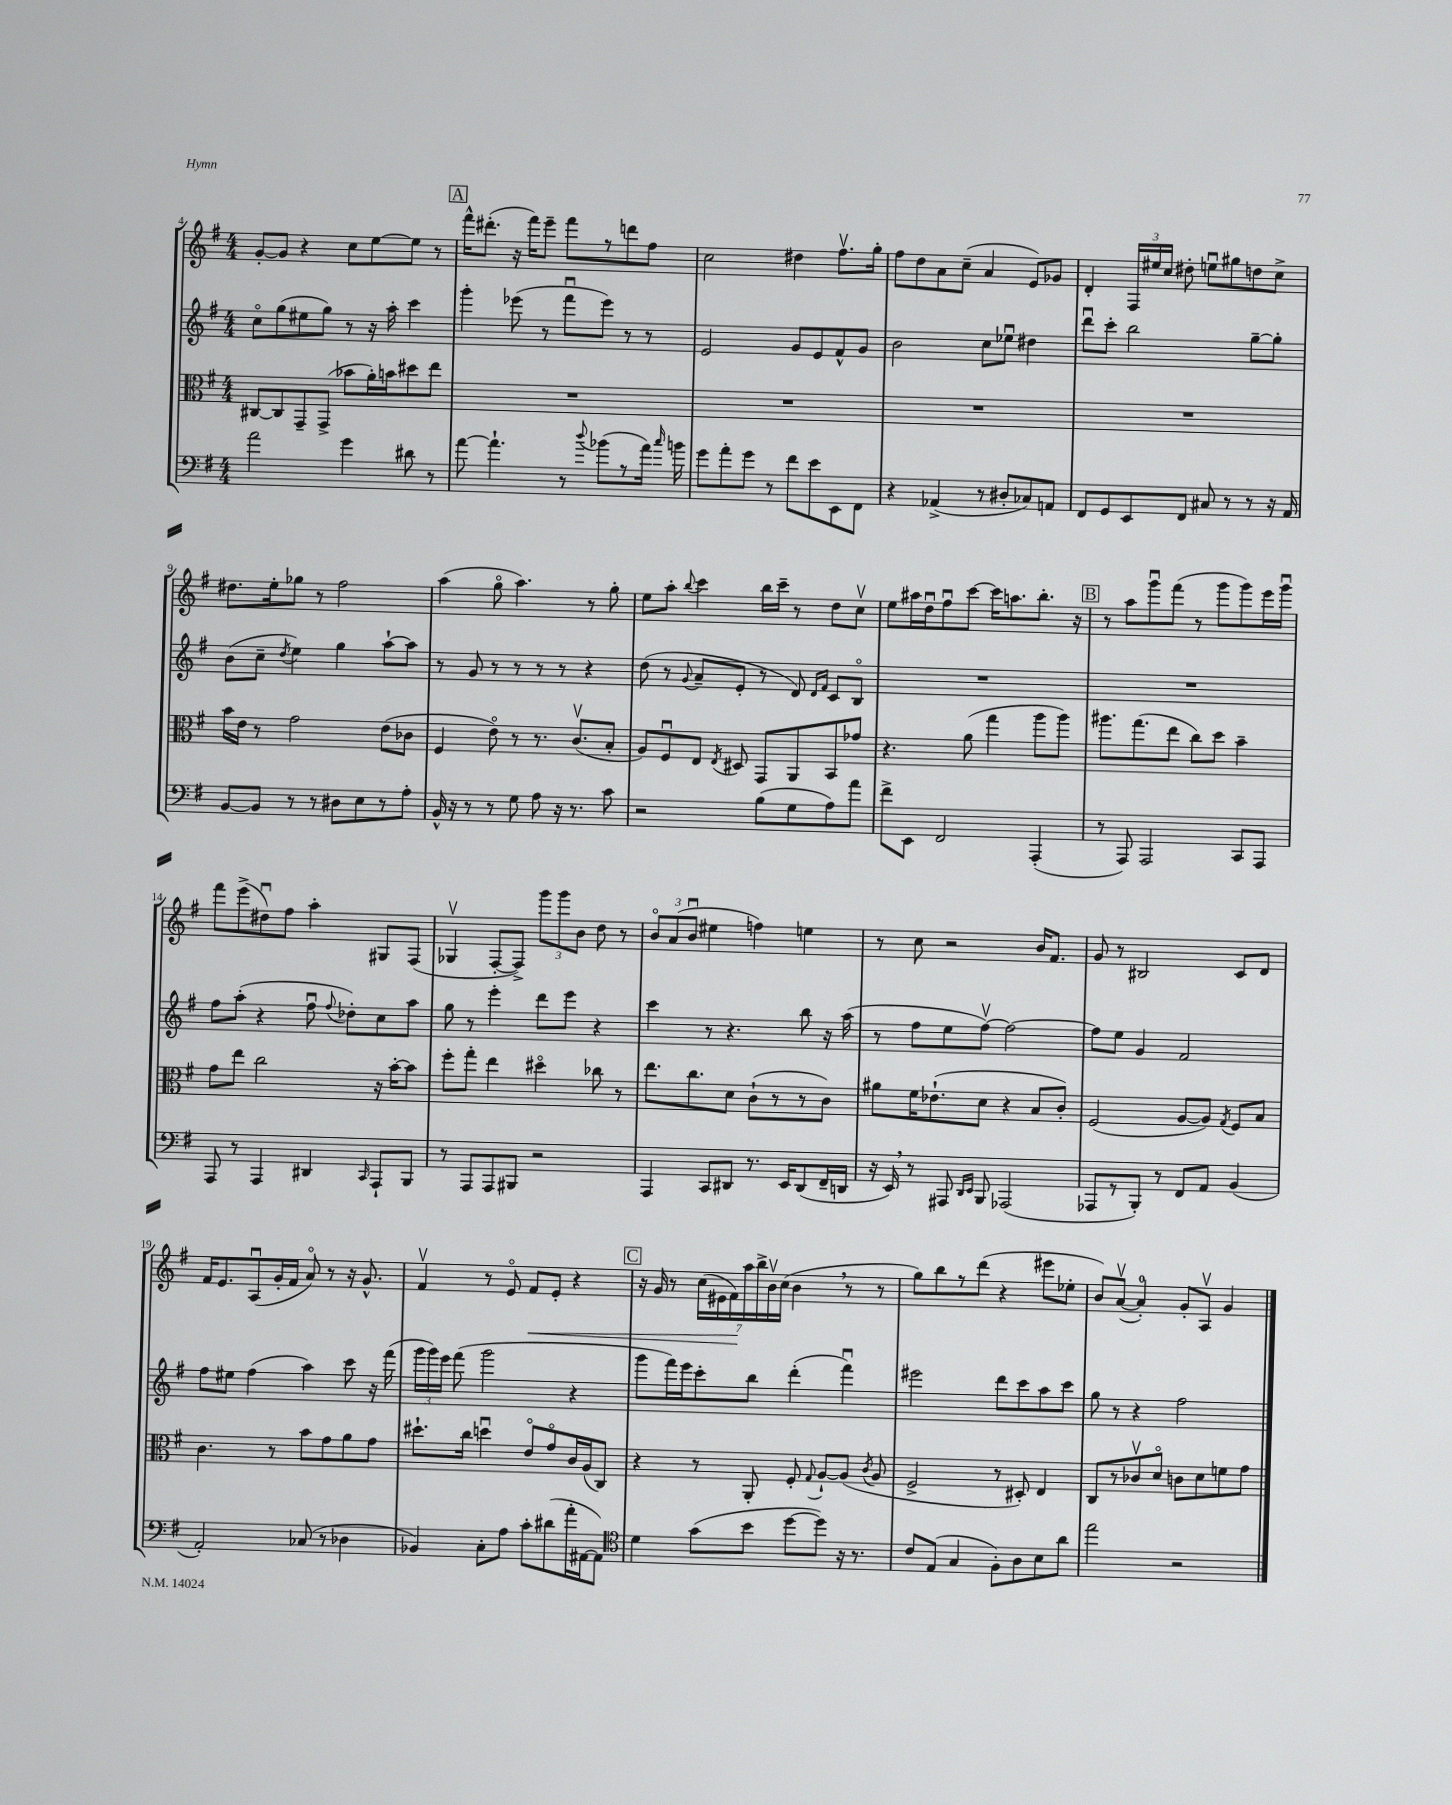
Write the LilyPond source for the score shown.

<<
\new StaffGroup <<
\new Staff = "s0" {
    \clef treble \key g \major \numericTimeSignature \time 4/4
    \autoBeamOff g'8[~-. g'8] r4 c''8[ e''8~ e''8] r8 |
    \mark \markup { \box "A" } fis'''16[-^ dis'''8.]-.( r16 fis'''16[) e'''8]-- fis'''8[ r8 d'''8 fis''8] |
    c''2 dis''4 fis''8.[\upbow g''16]-. |
    fis''8[ d''8 a'8 c''8]--( a'4 e'8[) ges'8] |
    d'4-. \tuplet 3/2 { fis16[ eis''16 c''16] } dis''8-. e''8[\downbow gis''8 d''8 c''8]-> |
    dis''8.[ e''16-. ges''8] r8 fis''2 |
    a''4( g''8\flageolet a''4.) r8 g''8-. |
    e''8[ a''8]-. \appoggiatura { b''8 } c'''4 b''16[ c'''16]-- r8 d''8[ c''8]\upbow |
    e''8[ ais''16 d''16\downbow fis''8\downbow c'''8]~ c'''16[ a''8. b''8.]-. r16 |
    \mark \markup { \box "B" } r8 a''8[ g'''8\downbow fis'''8]( r8 g'''8[ g'''8) e'''16 g'''16]\downbow |
    fis'''8[ e'''8->( dis''8\downbow) fis''8] a''4-. gis8[ fis8]( |
    ges4\upbow fis8[~-. fis8]->) \tuplet 3/2 { g'''8[ g'''8 b'8] } d''8 r8 |
    \tuplet 3/2 { b'8[\flageolet a'8( b'8]\downbow } eis''4 f''4) e''4 |
    r8 c''8 r2 b'16[ fis'8.] |
    g'8 r8 bis2 c'8[ d'8] |
    fis'16[ e'8. a8\downbow( g'16-. fis'16] a'8\flageolet) r8 r16 g'8.-^ |
    fis'4\upbow r8 e'8\flageolet fis'8[\< e'8]-. r4 |
    \mark \markup { \box "C" } r16 g'16 r8 \tuplet 7/4 { c''16[( eis'16 fis'16\!) a''16 b''16-> b'16\upbow c''16]( } b'4 \breathe r8 r8 |
    g''8[) b''8 r8 d'''8]( r4 eis'''8[ ees''8]-. |
    b'8[) a'8]~\upbow( a'4-0-.) g'8[-. a8]\upbow g'4 \bar "|." |
}
\new Staff = "s1" {
    \clef treble \key g \major \numericTimeSignature \time 4/4
    \autoBeamOff c''8[\flageolet g''8( eis''8 g''8]) r8 r16 a''16-. c'''4 |
    \mark \markup { \box "A" } g'''4-. ees'''8( r8 fis'''8[\downbow ees'''8]) r8 r8 |
    e'2 g'8[ e'8 fis'8-^ g'8] |
    b'2 c''8[ ees''8]\downbow dis''4 |
    d'''8[\downbow c'''8]-. b''2 g''8[~-- g''8]-. |
    b'8[( c''8]-- \acciaccatura { d''8 } e''4) g''4 a''8[~-! a''8] |
    r8 g'8 r8 r8 r8 r8 r4 |
    d''8( r8 \appoggiatura { g'8 } a'8[-- e'8]-. r8 d'8) \grace { d'16[ fis'16] } c'8[ b8]\flageolet |
    R1 |
    \mark \markup { \box "B" } R1 |
    fis''8[ a''8]-.( r4 fis''8\downbow \appoggiatura { fis''8 } des''8[-.) c''8 a''8] |
    g''8 r8 e'''4-. d'''8[ e'''8] r4 |
    c'''4 r8 r4. b''8 r16 a''16( |
    r8 fis''8[ e''8 fis''8]~\upbow) fis''2~ |
    fis''8[ e''8] g'4 fis'2 |
    fis''8[ eis''8] fis''4( a''4) c'''8 r16 fis'''16( |
    \tuplet 3/2 { g'''16[ g'''16) e'''16] } fis'''8( g'''2 r4 |
    \mark \markup { \box "C" } g'''8[ fis'''16) e'''16 c'''8-. b''8] d'''4-.( fis'''4\downbow) |
    eis'''2 d'''8[ c'''8 a''8 c'''8] |
    g''8 r8 r4 fis''2 \bar "|." |
}
\new Staff = "s2" {
    \clef alto \key g \major \numericTimeSignature \time 4/4
    \autoBeamOff cis8[~ cis8 g,8-- g,8]->( bes'8[ a'16-.) b'16 dis''8 e''8] |
    \mark \markup { \box "A" } R1 |
    R1 |
    R1 |
    R1 |
    b'16[ e'16] r8 g'2 e'8[( ces'8] |
    fis4 e'8\flageolet) r8 r8. c'8.[\upbow( b8]-. |
    a8[) fis8\downbow e8] \acciaccatura { e8 } dis8 g,8[ a,8 b,8 ges'8] |
    r4. a'8( g''4 a''8[ a''8]) |
    \mark \markup { \box "B" } ais''8.[ g''8.( e''8] c''8[) d''8] b'4-- |
    g'8[ e''8] c''2 r16 b'16[~-. b'8] |
    fis''8[-. g''8]-. e''4 dis''4\flageolet ces''8 r8 |
    e''8.[ c''8. d'8] c'8[-!( r8 r8 c'8]) |
    ais'8[ fis'16 ees'8.-!( d'8] r4 b8[ c'8]-.) |
    fis2( a8[~ a8]) \acciaccatura { g8 } fis8[ b8] |
    c'4. r8 b'8[ g'8 a'8 g'8] |
    dis''8.[-! c''16] d''4\downbow e'8[\flageolet g'8\flageolet c'16 a16( c8]) |
    \mark \markup { \box "C" } r4 r8 a,8-. fis8-. \appoggiatura { g8 } a8[~-! a8]( \acciaccatura { c'8 } a8 |
    fis2-> r8 dis8-.) e4 |
    c8[ r8 ces'8\upbow d'8]\flageolet c'8[ d'8 f'8 g'8] \bar "|." |
}
\new Staff = "s3" {
    \clef bass \key g \major \numericTimeSignature \time 4/4
    \autoBeamOff a'2 g'4 dis'8 r8 |
    \mark \markup { \box "A" } a'8~ a'4.-! r8 \appoggiatura { d''8 } bes'8[( r8 a'16]) \grace { c''16 } b'16 |
    g'8[ a'8-. g'8] r8 fis'8[ e'8 e,8 fis,8] |
    r4 aes,4->( r8 dis8[-. ces8) a,8] |
    fis,8[ g,8 e,8 fis,8] cis8 r8 r8 r16 a,16 |
    b,8[~ b,8] r8 r8 dis8[ e8 r8 a8]-. |
    b,16-^ r16 r8 r8 g8 a8 r16 r8. c'8 |
    r2 b8[( g8 a8) a'8] |
    fis'8[-> e,8] fis,2 a,,4-.( |
    \mark \markup { \box "B" } r8 a,,8) a,,2 c,8[ a,,8] |
    a,,8 r8 a,,4 dis,4 \grace { c,16 } a,,8[-! b,,8] |
    r8 a,,8[ a,,8 bis,,8] r2 |
    a,,4 c,8[ dis,8] r8. e,16[ dis,8( fis,16-- d,16] |
    r16 e,16) \breathe r8 ais,,8 \grace { d,16[ e,16] } b,,8 aes,,2( |
    aes,,8[ r8 b,,8]-.) r8 fis,8[ a,8] b,4( |
    a,2-.) ces8( r8 des4 |
    bes,4) c8[-. a8] c'8[-. dis'8( a'16-. ais,16~ ais,8]) |
    \mark \markup { \box "C" } \clef tenor d'4 g'8[( b'8] d''8[~ d''8]) r16 r8. |
    c'8[ e8]( g4 fis8[-.) a8 b8 a'8] |
    e''2 r2 \bar "|." |
}
>>
>>
\layout { \context { \Score currentBarNumber = #4 } }
